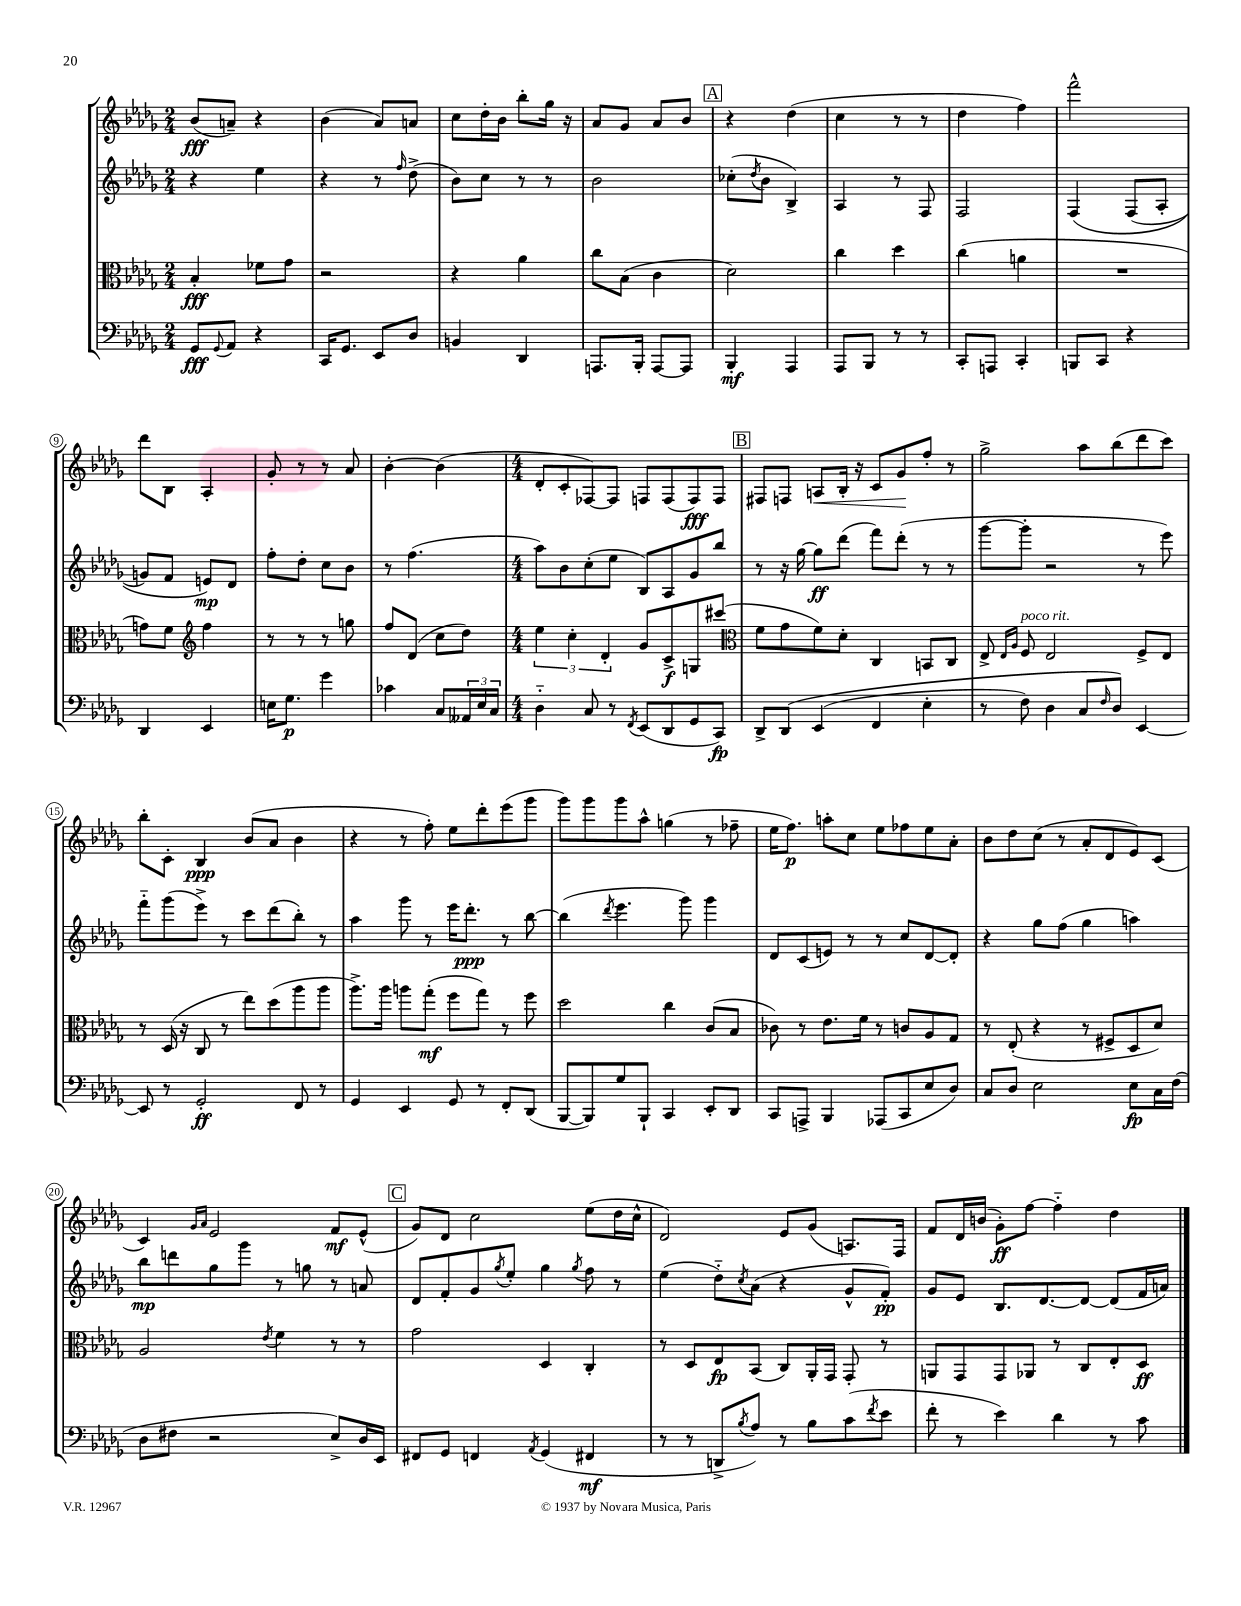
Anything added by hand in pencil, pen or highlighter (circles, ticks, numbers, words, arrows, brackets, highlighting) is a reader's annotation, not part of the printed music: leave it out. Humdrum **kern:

**kern	**kern	**kern	**kern
*staff4	*staff3	*staff2	*staff1
*clefF4	*clefC3	*clefG2	*clefG2
*k[b-e-a-d-g-]	*k[b-e-a-d-g-]	*k[b-e-a-d-g-]	*k[b-e-a-d-g-]
*M2/4	*M2/4	*M2/4	*M2/4
8GG-/L	4B-'/	4r	(8b-/L
8qqGG-/	.	.	.
8AA-/J	.	.	8a~/J)
4r	8f-\L	4ee-\	4r
.	8g-\J	.	.
=	=	=	=
16CC/LK	2r	4r	(4b-\
8.GG-/J	.	.	.
8EE-/L	.	8r	8a-/L)
.	.	16qqff/	.
8D-/J	.	(8dd-^\	8a/J
=	=	=	=
4BB/	4r	8b-\L)	8cc\L
.	.	8cc\J	16dd-'\L
.	.	.	16b-\JJ
4DD-/	4a-\	8r	8bb-'\L
.	.	8r	16gg-\Jk
.	.	.	16r
=	=	=	=
8.AAA/L	8cc\L	2b-\	8a-/L
.	(8B-\J	.	8g-/J
16BBB-'/Jk	.	.	.
[8AAA/L	4c\	.	8a-/L
8AAA/]J	.	.	8b-/J
=	=	=	=
4BBB-'/	2d-\)	(8cc-'\L	4r
.	.	8qdd-/	.
.	.	8b-\J	.
4AAA-/	.	4B-^/)	(4dd-\
=	=	=	=
8AAA-/L	4cc\	4A-/	4cc\
8BBB-/J	.	.	.
8r	4dd-\	8r	8r
8r	.	8F/	8r
=	=	=	=
8CC'/L	(4cc\	2F/	4dd-\
8AAA/J	.	.	.
4CC'/	4a\	.	4ff\)
=	=	=	=
8BBB/L	2r	&(4F/	2fff^^\
8CC/J	.	.	.
4r	.	(8F/L	.
.	.	8A-'/J	.
=	=	=	=
4DD-/	8g\L)	8g/L)	8ddd-\L
.	8f\J	8f/J	8B-\J
*	*clefG2	*	*
4EE-/	4ff\	8e/L&)	4A-'/
.	.	8d-/J	.
=	=	=	=
16E\LK	8r	8ff'\L	8g-'/
8.G-\J	.	.	.
.	8r	8dd-'\J	8r
4g-\	8r	8cc\L	8r
.	8gg\	8b-\J	8a-/
=	=	=	=
4c-\	8ff/L	8r	[4b-'\
.	(8d-/J	(4.ff\	.
8C/L	8cc\L	.	(4b-\]
24AA--/L	8dd-\J)	.	.
24E-/	.	.	.
24C/JJ	.	.	.
=	=	=	=
*M4/4	*M4/4	*M4/4	*M4/4
4D-'~\	6ee-\	8aa-\L)	8d-'/L
.	.	8b-\	8c'/
.	6cc'\	.	.
8C/	.	(8cc'\	[8F-/)
.	6d-'/	.	.
8r	.	8ee-\J	8F-/]J
8qFF/	.	.	.
(8EE-/L	8g-/L	8B-/L)	8F/L
8DD-/	8c^/	8A-/	(8F/
8GG-/	8G/	8g-/	8F/)
8CC/J)	(8ccc#/J	8bb-/J	8F/J
=	=	=	=
*	*clefC3	*	*
8DD-^/L	8f\L	8r	8F#/L
&(8DD-/J	8g-\	16r	8F/J
.	.	[16gg-\	.
(4EE-/	8f\)	8gg-\]L	8A/L
.	8d-'\J	(8ddd-\J	16B-'/Jk
.	.	.	16r
4FF/	4C/	8fff\L)	8c/L
.	.	(8ddd-'\J	8g-/
4E-'\	8BB/L	8r	8ff'/J
.	8C/J	8r	8r
=	=	=	=
8r	8E-^/	[8ggg-\L	2gg-^\
.	16qqE-/LL	.	.
.	16qqA-/JJ	.	.
8F\)	8F/	8ggg-'\]J	.
4D-\	2E-/	2r	.
8C/L	.	.	8aa-\L
16qqF/	.	.	.
8D-/J&)	.	.	(8bb-\
[4EE-/	8F^/L	8r	8ddd-\
.	8E-/J	8eee-\)	8ccc\J)
=	=	=	=
8EE-/]	8r	8fff'~\L	8bb-'\L
8r	(16D-/	(8ggg-\	8c'\J
.	16r	.	.
2GG-'/	8C/	8eee-^\J)	4B-/
.	8r	8r	.
.	8ee-\L)	8ccc\L	(8b-/L
.	(8dd-\	(8ddd-\	8a-/J
8FF/	8aa-\	8bb-'\J)	4b-\
8r	8aa-\J	8r	.
=	=	=	=
4GG-/	8.aa-^\L)	4aa-\	4r
.	16aa-\Jk	.	.
4EE-/	8aa\L	8ggg-\	8r
.	(8gg-'\J	8r	8ff'\)
8GG-/	8ff\L	16eee-\LK	8ee-\L
.	.	8.ddd-'\J	.
8r	8gg-\J)	.	8ddd-'\
8FF'/L	8r	8r	(8eee-\
(8DD-/J	8ff\	[8bb-\	8ggg-\J
=	=	=	=
[8BBB-/L	2dd-\	(4bb-\]	8ggg-\L)
8BBB-/])	.	.	8ggg-\
.	.	8qddd-/	.
8G-/	.	4.eee-\	8ggg-\
8BBB-`/J	.	.	8aa-^^\J
4CC/	4cc\	.	(4gg\
.	.	8ggg-\)	.
8EE-'/L	(8c/L	4ggg-\	8r
8DD-/J	8B-/J	.	8ff-~\
=	=	=	=
8CC/L	8c-\)	8d-/L	16ee-\LK
.	.	.	8.ff\J)
8AAA^/J	8r	(8c/	.
4BBB-/	8.e-\L	8e/J)	8aa'\L
.	.	8r	8cc\J
.	16f\Jk	.	.
(8AAA-/L	8r	8r	8ee-\L
8CC/	8c/L	8cc/L	8ff-\
8E-/	8A-/	[8d-/	8ee-\
8D-/J)	8G-/J	8d-'/]J	8a-'\J
=	=	=	=
8C/L	8r	4r	8b-\L
8D-/J	(8E-'/	.	8dd-\
2E-\	4r	8gg-\L	(8cc\J
.	.	(8ff\J	8r
.	8r	4gg-\	8a-'/L
.	8F#^/L	.	8d-/
8E-\L	8D-/	4aa\)	8e-/)
16C\L	8d-/J)	.	(8c/J
(16F\JJ	.	.	.
=	=	=	=
8D-\L	2A-/	8bb-\L	4c/)
8F#\J	.	8ddd\	.
.	.	.	16qqg-/LL
.	.	.	16qqa-/JJ
2r	.	8gg-\	2e-/
.	.	8ggg-\J	.
.	8qe-/	.	.
.	4f\	8r	.
.	.	8gg\	.
8E-^/L)	8r	8r	8f/L
16D-/L	8r	8a/	(8e-^^/J
16EE-/JJ	.	.	.
=	=	=	=
8FF#/L	2g-\	8d-/L	8g-/L)
8GG-/J	.	8f'/	8d-/J
4FF/	.	8g-/	2cc\
.	.	8qgg-/	.
.	.	8ee-'/J	.
8qAA-/	.	.	.
(4GG-/	4D-/	4gg-\	.
.	.	8qgg-/	.
4FF#/	4C'/	8ff\	(8ee-\L
.	.	8r	16dd-\L
.	.	.	16cc^^\JJ
=	=	=	=
8r	8r	(4ee-\	2d-/)
8r	8D-/L	.	.
8DD^/L	8E-/	8dd-'~\L)	.
8qB-/	.	8qcc/	.
8A-/J)	(8BB-/J	(8a-\J	.
8r	8C/L)	4r	8e-/L
8B-\L	16AA-'/L	.	(8g-/J
.	16GG-/JJ	.	.
(8c\	8GG-'/	8g-^^/L	8.A/L)
8qf/	.	.	.
8e-\J	8r	8f'/J)	.
.	.	.	16F/Jk
=	=	=	=
8f'\	8AA/L	8g-/L	8f/L
8r	8GG-/	8e-/J	16d-/L
.	.	.	(16b/JJ
4e-\)	8GG-/	8.B-/L	8g-'\L)
.	8AA-/J	.	[8ff\J
.	.	[8.d-/	.
4d-\	8r	.	4ff'~\]
.	8C/L	8d-/_J	.
8r	8E-'/	(8d-/]L	4dd-\
8c\	8D-/J	16f/L	.
.	.	16a/JJ)	.
==	==	==	==
*-	*-	*-	*-
